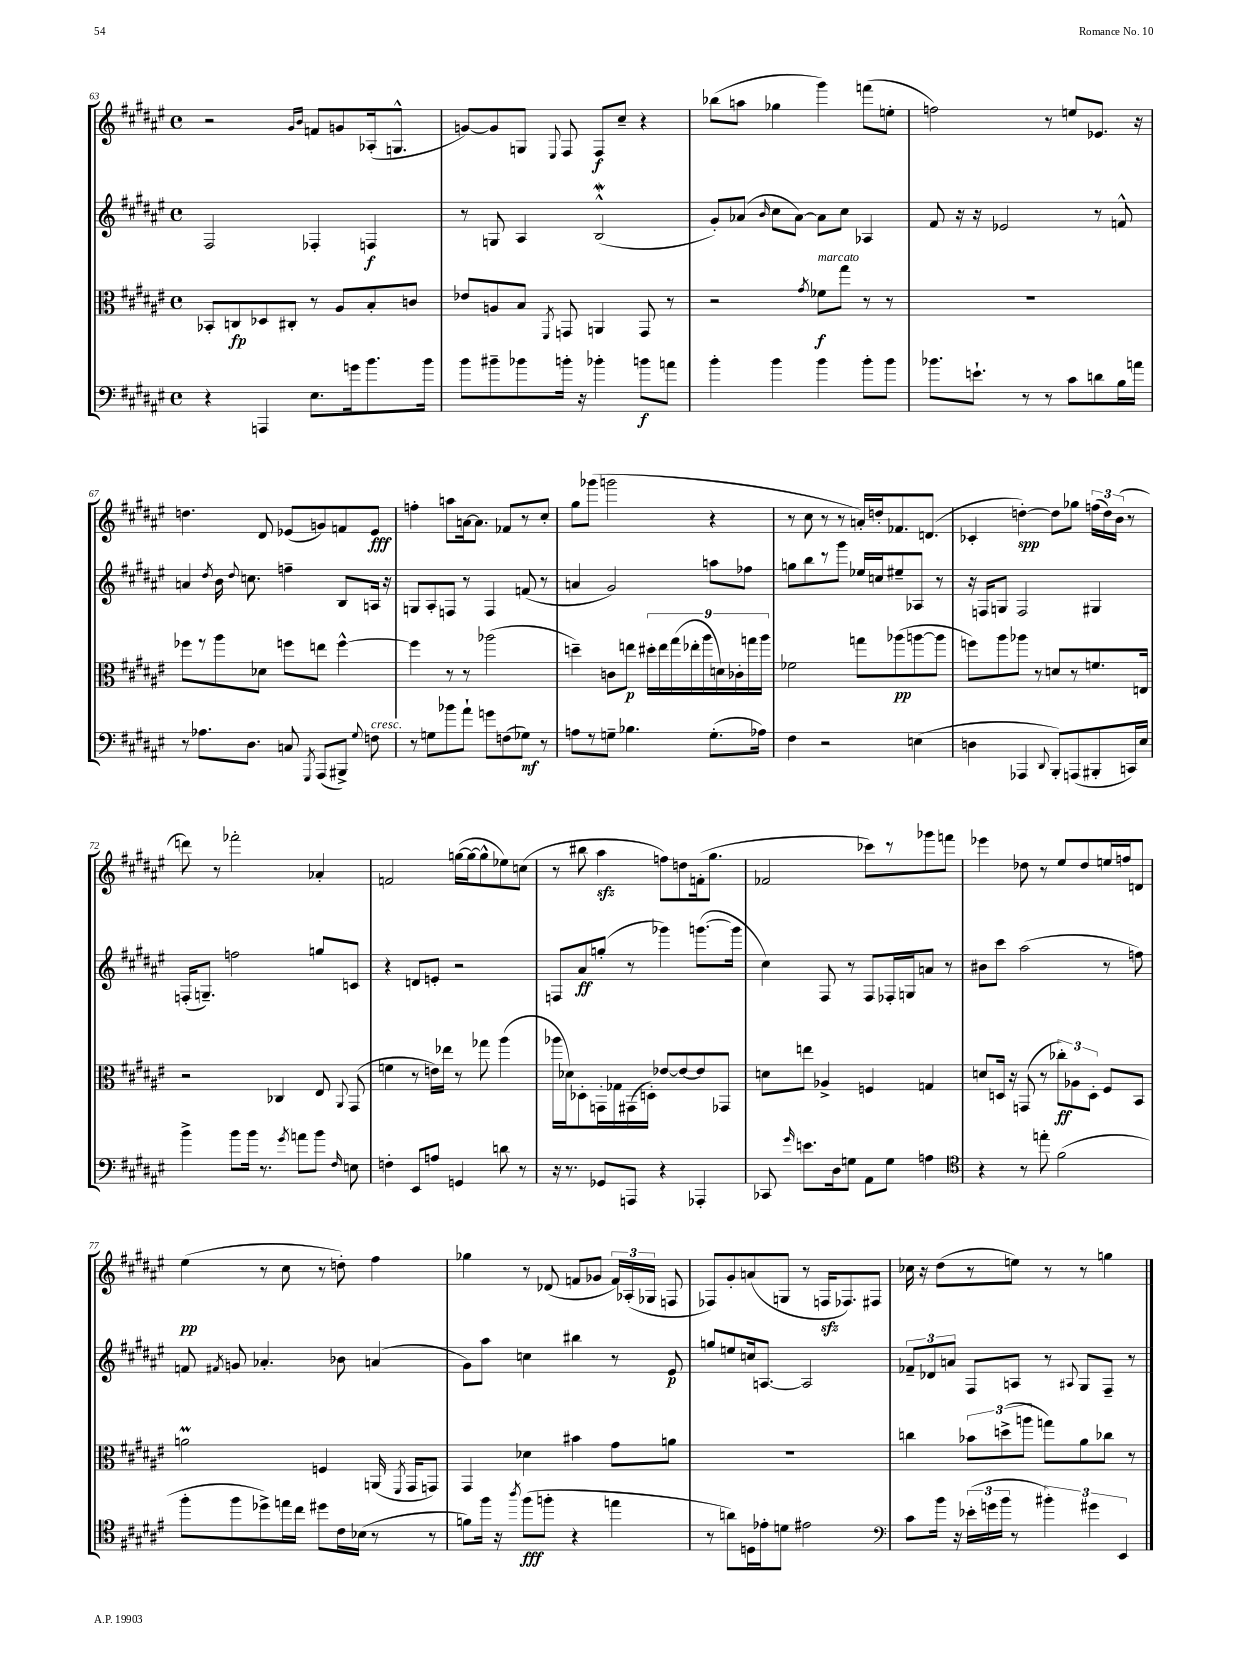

**kern	**kern	**kern	**kern
*staff4	*staff3	*staff2	*staff1
*clefF4	*clefC3	*clefG2	*clefG2
*k[f#c#g#d#a#e#]	*k[f#c#g#d#a#e#]	*k[f#c#g#d#a#e#]	*k[f#c#g#d#a#e#]
*M4/4	*M4/4	*M4/4	*M4/4
*met(c)	*met(c)	*met(c)	*met(c)
4r	8BB-'	2F#	2r
.	8C	.	.
4AAA	8D-	.	.
.	8C#'	.	.
.	.	.	16qqg#
.	.	.	16qqb
8.E#	8r	4F-'	8f
.	8A#	.	8g
16g	.	.	.
8.b	8B'	4F	(16A-'
.	.	.	8.G^^
.	8c	.	.
16b	.	.	.
=	=	=	=
8b	8e-	8r	[8g)
8b#~	8A	8G	8g]
8b-	8B	4A#	8G
.	8qFF#	.	8qqE#
16b'	8GG	.	8F#
16r	.	.	.
4b-'	4AA	(2B^^	8F#
.	.	.	8cc#~
8b	8GG	.	4r
8a	8r	.	.
=	=	=	=
4b'	2r	8g#')	(8bb-
.	.	(8a-	8aa
.	.	16qqb	.
4b	.	8cc#	4gg-
.	.	[8a-)	.
.	8qg#	.	.
4b	8f-	8a-]	4ggg#)
.	8gg#	8cc#	.
8b'	8r	4A-	(8fff
8b	8r	.	8ee'
=	=	=	=
8.b-	1r	8f#	2ff)
.	.	16r	.
8.e`	.	16r	.
.	.	2e-	.
8r	.	.	.
8r	.	.	8r
8c#	.	.	8ee
8d	.	8r	8.e-
16B	.	8f^^	.
16a	.	.	16r
=	=	=	=
8r	8ff-	4a	4.dd
8.A-	8r	.	.
.	.	8qdd#	.
.	8aa#	16b	.
.	.	8qqdd#	.
8.D#	.	8.cc	.
.	8d-	.	8d#
8C	8ff	4ff~	(8e-
8qGGG#	.	.	.
(8AAA#	8ee	.	8g)
8BBB#^)	[4ff^^	8B	8f
8qqG#	.	.	.
8F	.	16A	8e-
.	.	16r	.
=	=	=	=
8r	4ff]	8G	4ff'
8G	.	8A#'	.
8b-	8r	8F	8aa
8a#`	8r	8r	[16a
.	.	.	8.a]
8g	(2aa-	4F	.
(8F	.	.	8f-
8G-)	.	(8f	8r
8r	.	8r	8cc#'
=	=	=	=
8A	4dd~)	4a	8gg#
8r	.	.	(8ggg-
8G~	8c	2g#)	2ggg
4.B-	8ee	.	.
.	18dd#'	.	.
.	18ee	.	.
.	(18gg#	.	.
.	18ee-'	.	.
.	18aa#	.	.
(8.G'	.	8aa	4r
.	18d)	.	.
.	18c-'	.	.
.	.	8ff-	.
.	18gg	.	.
16A-)	.	.	.
.	18aa#	.	.
=	=	=	=
4F#	2f-	8gg	8r
.	.	8bb	8cc#
2r	.	8r	8r
.	.	8ggg#	8r
.	8gg	16ee-	16a')
.	.	16cc	16dd'
.	(8aa-	8ee#~	8.f-
(4E	[8aa	8A-	.
.	.	.	(8.d
.	8aa]	8r	.
=	=	=	=
4D	8ff)	16r	4c-'
.	.	16F	.
.	8aa#	8G	.
4AAA-	8aa-	2F	[4dd')
.	8r	.	.
8qqDD#	.	.	.
8BBB')	8d	.	8dd]
(8AAA	8r	.	8gg-
8BBB#'	8.f	4G#	(24ff
.	.	.	24dd)
.	.	.	(24b
16CC)	.	.	8r
16E#	16E	.	.
=	=	=	=
4b^	2r	(16F'	8ddd)
.	.	8.G~)	.
.	.	.	8r
8b	.	2ff	2fff-'
16b	.	.	.
8.r	.	.	.
.	4C-	.	.
8qg#	.	.	.
8a	.	.	.
8b	8E#	8gg	4a-'
16qqF#	8qqAA#	.	.
8E	(8GG#	8c	.
=	=	=	=
4F'	4f	4r	2f
8EE#	8r	8d	.
8A	16e)	8e'	.
.	16ee-	.	.
4GG	8r	2r	([16gg
.	.	.	16gg_
.	8gg-	.	8gg^^]
8d	(4aa#	.	8ee-)
8r	.	.	(8cc
=	=	=	=
16r	16aa-	8F	8r
8.r	16d-)	.	.
.	8D-'	8a#	8bb#
8GG-	16GG'	(8gg'	4aa#
.	16G-	.	.
8AAA	(16GG#	8r	.
.	16D')	.	.
4r	[8e-	4ggg-)	8ff)
.	8e-_	.	8dd
4AAA-'	8e-]	([8.ggg	(16f'
.	.	.	8.gg#
.	8GG-	.	.
.	.	16ggg]	.
=	=	=	=
8CC-	8d	4cc#)	2f-
16qqg#	.	.	.
8.e	8ee	.	.
.	4A-^	8F#	.
16D#	.	.	.
8G	.	8r	.
8AA#	4F	8F#	8ccc-)
8G	.	16F-'	8r
.	.	16G	.
4A	4G	8a	8ggg-
.	.	8r	8fff
=	=	=	=
*clefC4	*	*	*
4r	8d	8b#	4eee-
.	16D	8ccc#	.
.	16r	.	.
8r	(8GG	(2aa#	8dd-
8ee'	8r	.	8r
(2f#	12cc-')	.	8ee#
.	12A-	.	.
.	.	.	8dd-
.	12D'	.	.
.	8F#	8r	16ee
.	.	.	16ff
.	8BB	8ff)	8d
=	=	=	=
8ff#'	2a	8f	(4ee#
.	.	8qf#	.
8ff#	.	8g	.
8dd-^)	.	4.a-'	8r
16ee	.	.	8cc#
16cc#	.	.	.
8dd#	4F	.	8r
16c#	.	8b-	8dd')
(16B-	.	.	.
8r	(16AA	(4a	4ff#
.	8qFF#	.	.
.	16GG#	.	.
8r	8GG)	.	.
=	=	=	=
8f)	4GG#	8g#)	4gg-
16ff#	.	8aa#	.
16r	.	.	.
8qaa#	.	.	.
(8ff#	4d-	4cc	8r
8ff'	.	.	(8d-
4r	4b#	4bb#	8f
.	.	.	8g-
4ee	8g#	8r	24f)
.	.	.	(24A-'
.	.	.	24G-
.	8a	8e#	8F
=	=	=	=
8r	1r	8gg	8F-)
8a)	.	8ee	8g#'
16D	.	16cc	(8a
16e-'	.	[8.A	.
8d	.	.	8G
2e#	.	2A]	8r
.	.	.	16F
.	.	.	8.F-)
.	.	.	8F#
=	=	=	=
*clefF4	*	*	*
8c#	4cc	12f-~	16cc-
.	.	.	16r
.	.	12d-	.
16b	.	.	(8dd#
.	.	12a	.
16r	.	.	.
(24e-'	12b-	8F#	8r
24g	.	.	.
24b	(12dd^	.	.
8r	.	8A	8ee)
.	12aa	.	.
6b#')	8gg)	8r	8r
.	.	8qqA#	.
.	8a#	8G#	8r
6g#	.	.	.
.	8cc-	8F#~	4gg
6EE#	.	.	.
.	8r	8r	.
==	==	==	==
*-	*-	*-	*-
